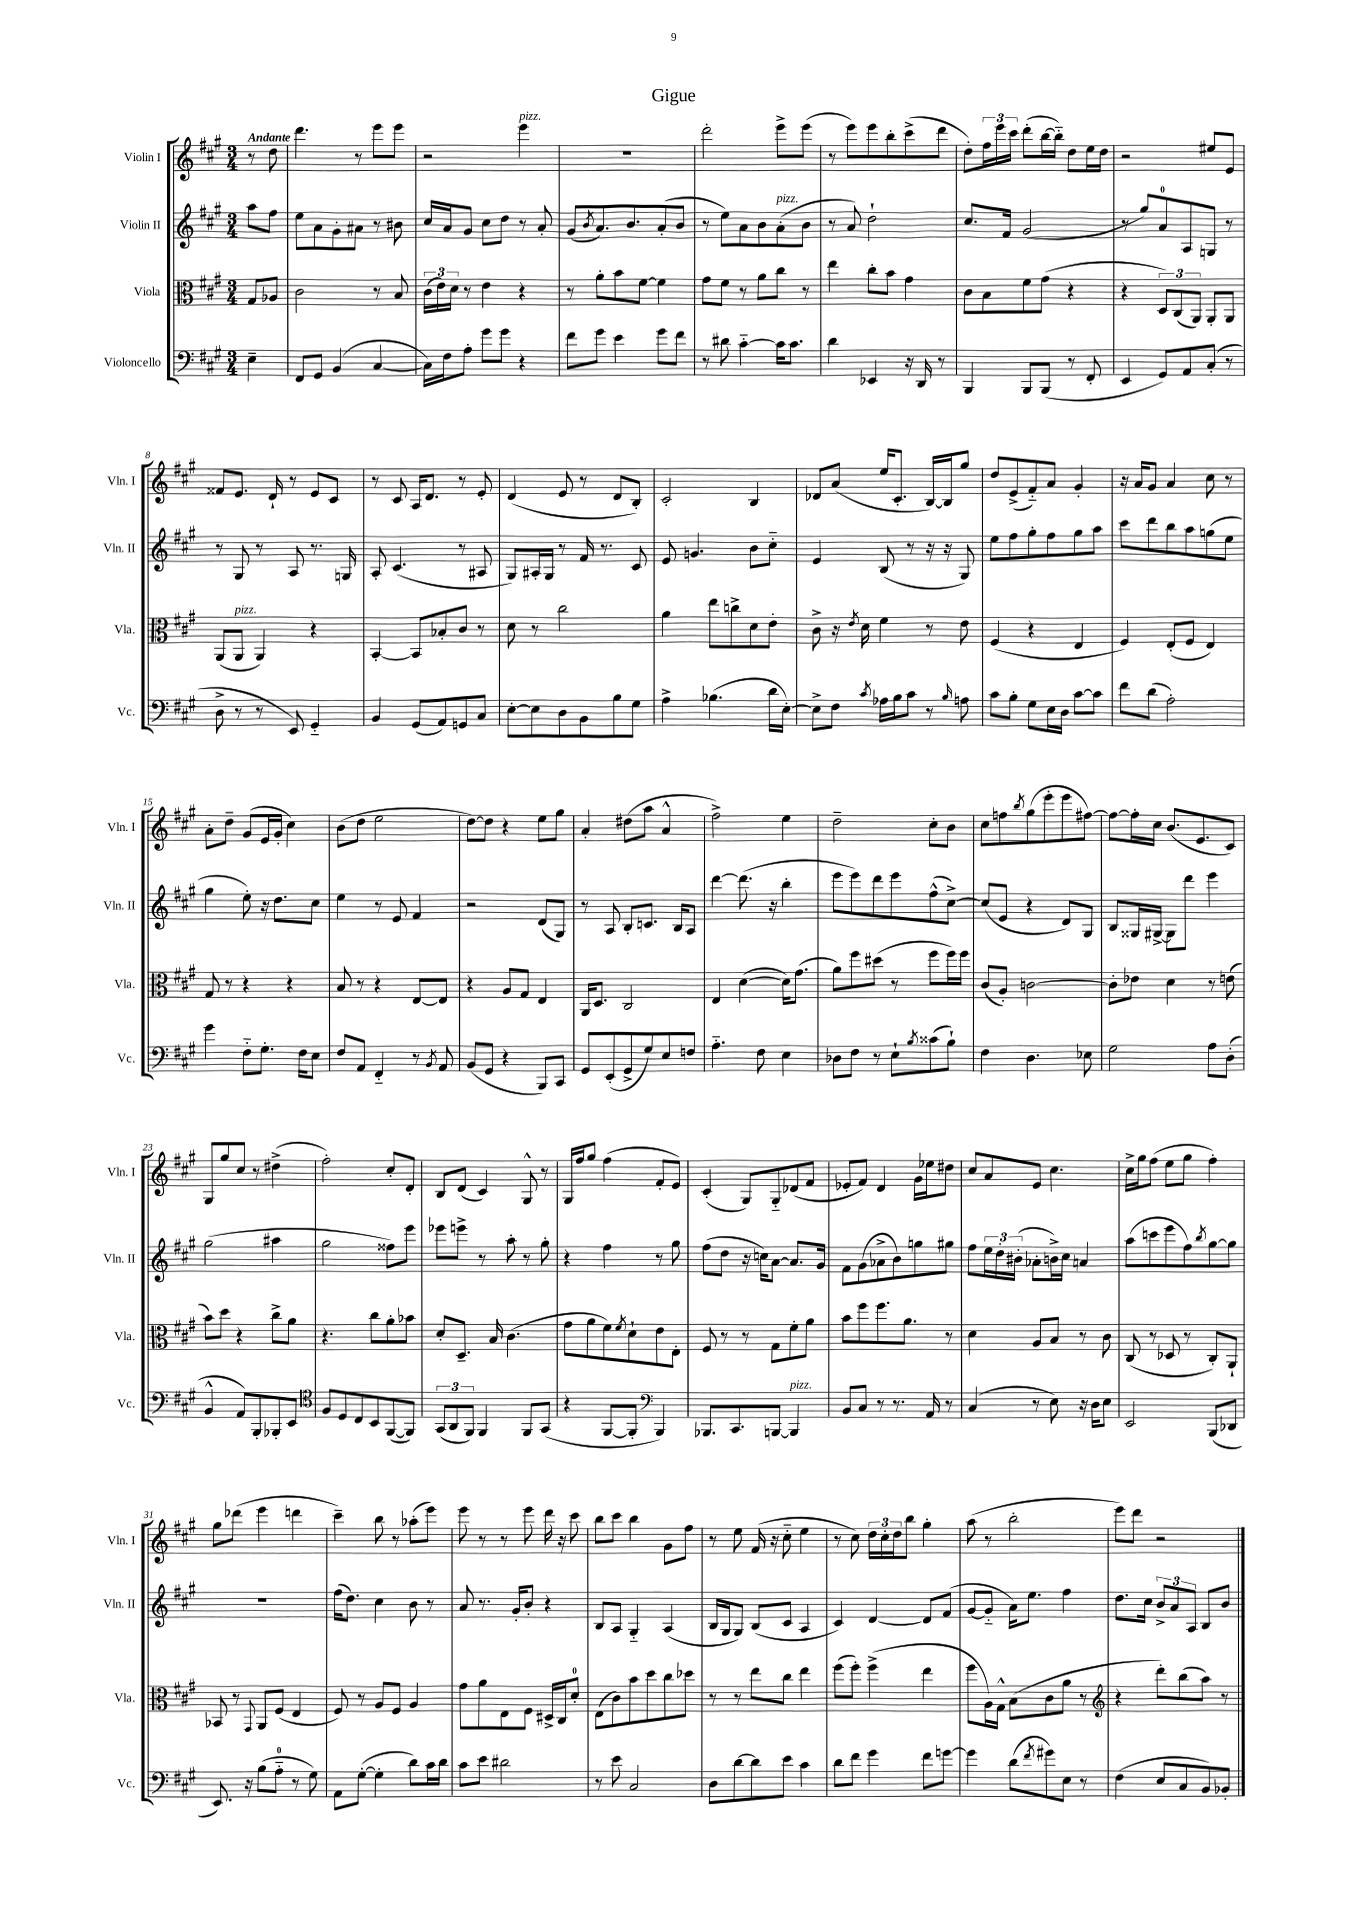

**kern	**kern	**kern	**kern
*staff4	*staff3	*staff2	*staff1
*clefF4	*clefC3	*clefG2	*clefG2
*k[f#c#g#]	*k[f#c#g#]	*k[f#c#g#]	*k[f#c#g#]
*M3/4	*M3/4	*M3/4	*M3/4
4E~\	8G#/L	8aa\L	8r
.	8A-/J	8ff#\J	8dd\
=	=	=	=
8FF#/L	2c#\	8ee\L	4.ddd\
8GG#/J	.	8a\	.
(4BB/	.	8g#'\	.
.	.	8a#\J	8r
[4C#/	8r	8r	8eee\L
.	8B/	8b#\	8eee\J
=	=	=	=
16C#\]LL)	(24c#\LL	16cc#/LL	2r
.	24e\)	.	.
16F#\J	.	16a/J	.
.	24d\JJ	.	.
8A'\J	8r	8g#/J	.
8g#\L	4e\	8cc#\L	.
8g#\J	.	8dd\J	.
4r	4r	8r	4eee\
.	.	8a'/	.
=	=	=	=
8f#\L	8r	(8g#/L	2.r
.	.	8qb/	.
8g#\J	8a'\L	8.a/)	.
4e\	8b\	.	.
.	.	8.b/	.
.	[8f#\J	.	.
8g#\L	4f#\]	(8a'/	.
8f#\J	.	8b/J	.
=	=	=	=
8r	8g#\L	8r	2ddd'\
8d#\	8f#\J	8ee\L)	.
[4c#'~\	8r	8a\	.
.	8a\L	8b\	.
16c#\]LK	8cc#\J	(8a'\	8eee^\L
8.c#\J	.	.	.
.	8r	8b\J	(8eee\J
=	=	=	=
4d\	4ee\	8r	8r
.	.	8a/)	8eee\L)
4EE-/	8cc#'\L	2dd`\	8eee\
.	8b\J	.	8bb'\
16r	4g#\	.	(8ccc#^\
16DD/	.	.	.
8r	.	.	8ddd\J
=	=	=	=
4BBB/	8c#\L	8.cc#/L	8dd'\L)
.	8B\	.	24ff#\L
.	.	.	24eee\
.	.	16f#/Jk	.
.	.	.	24ccc#\JJ
8BBB/L	8f#\	(2g#/	(8ddd'\L
(8BBB/J	(8g#\J	.	[16bb\L
.	.	.	16bb'~\]JJ)
8r	4r	.	8dd\L
8FF#'/	.	.	16ee\L
.	.	.	16dd\JJ
=	=	=	=
4EE/	4r	8r	2r
.	.	8gg#/L)	.
8GG#/L)	12D/L)	8a/	.
.	(12C#/	.	.
8AA/	.	8A/	.
.	12AA/J)	.	.
(8C#'/J	8AA'/L	8G/J	8ee#/L
8r	8AA/J	8r	8e/J
=	=	=	=
8D^\	(8AA/L	8r	8f##/L
8r	8AA/J	8G#/	8.e/J
8r	4AA/)	8r	.
.	.	.	16d`/
8EE/)	.	8A/	8r
4GG#'~/	4r	8.r	8e/L
.	.	.	8c#/J
.	.	16G/	.
=	=	=	=
4BB/	[4BB'/	8A'/	8r
.	.	(4.c#/	8c#/
(8GG#/L	8BB/]L	.	16A/LK
.	.	.	8.d/J
8AA/)	8B-'/	.	.
8GG/	8c#/J	8r	8r
8C#/J	8r	8A#/	8e'/
=	=	=	=
[8E'\L	8d\	8G#/L)	(4d/
8E\]	8r	16A#'/L	.
.	.	16G#/JJ	.
8D\	2cc#\	8r	8e/
8BB\	.	16f#/	8r
.	.	8.r	.
8B\	.	.	8d/L
8G#\J	.	8c#/	8B'/J)
=	=	=	=
4A^\	4a\	8e/	2c#'/
.	.	4.g/	.
(4.B-\	8ee\L	.	.
.	8cc^\	.	.
.	8d\	8b\L	4B/
16d\LL	8e'\J	8cc#'~\J	.
[16E'\JJ)	.	.	.
=	=	=	=
8E^\]L	8c#^\	4e/	8d-/L
8F#\J	16r	.	(8a/J
.	8qe/	.	.
.	16d\	.	.
8qc#/	.	.	.
16A-\LL	4f#\	(8B/	16ee/LK
16B\J	.	.	8.c#'/J
8c#\J	.	8r	.
8r	8r	16r	[16B/LL)
.	.	16r	16B/]J
16qqB/	.	.	.
8A\	8e\	8G#/)	8gg#/J
=	=	=	=
8c#\L	(4F#/	8ee\L	8dd/L
8B'\J	.	8ff#\	(8e^/
8G#\L	4r	8gg#'\	8f#'~/)
16E\L	.	8ff#\	8a/J
16D\JJ	.	.	.
[8c#\L	4E/	8gg#\	4g#'/
8c#\]J	.	8aa\J	.
=	=	=	=
8f#\L	4F#/)	8ccc#\L	16r
.	.	.	16a/LK
(8d\J	.	8ddd\	8g#/J
2A'\)	(8E'/L	8bb\	4a/
.	8F#/J	8aa\	.
.	4E/)	(8gg\	8cc#\
.	.	8ee\J	8r
=	=	=	=
4g#\	8G#/	4gg#\	8a'\L
.	8r	.	8dd~\J
8F#'~\L	4r	8ee'\)	(8g#/L
8.G#'\J	.	16r	16e/L
.	.	8.dd\L	16g#'/JJ
.	4r	.	4cc#\)
16F#\LK	.	.	.
8E\J	.	8cc#\J	.
=	=	=	=
8F#/L	8B/	4ee\	(8b\L
8AA/J	8r	.	8dd\J
4FF#'~/	4r	8r	2ee\
.	.	8e/	.
8r	[8E/L	4f#/	.
8qBB/	.	.	.
8AA/	8E/]J	.	.
=	=	=	=
(8BB/L	4r	2r	[8dd\L)
8GG#/J	.	.	8dd\]J
4r	8A/L	.	4r
.	8G#/J	.	.
8BBB/L)	4E/	(8d/L	8ee\L
8CC#/J	.	8G#/J)	8gg#\J
=	=	=	=
8GG#/L	16AA/LK	8r	4a'/
.	8.D/J	.	.
(8EE'/	.	8A/	.
8GG#^/	2C#/	8B'/L	(8dd#\L
8G#/)	.	8.c/J	8aa\J
8E/	.	.	4a^^/
.	.	16B/LK	.
8F/J	.	8A/J	.
=	=	=	=
4.A'~\	4E/	[4ddd\	2ff#^\)
.	([4d\	(8.ddd\]	.
8F#\	.	.	.
.	.	16r	.
4E\	16d\]LK)	4bb'\	4ee\
.	(8.g#\J	.	.
=	=	=	=
8D-\L	8a\L)	8eee\L	2dd~\
8F#\J	8ff#\	8eee\)	.
8r	(8dd#\J	8ddd\	.
8E`\L	8r	8eee\	.
8qB/	.	.	.
(8c##\	8ff#\L	(8ff#^^\	8cc#'\L
8B`\J)	16ff#\L)	[8cc#^\J)	8b\J
.	16ff#\JJ	.	.
=	=	=	=
4F#\	(8c#/L	(8cc#/]L	8cc#\L
.	8A'/J)	8e/J	8ff\
.	.	.	8qbb/
4.D\	[2c\	4r	(8gg#\
.	.	.	8eee'\
.	.	8d/L)	8eee\
8E-\	.	8G#/J	[8ff#\J)
=	=	=	=
2G#\	8c'\]L	8B/L	8ff#\_L
.	8e-\J	16G##/L	16ff#'\]L
.	.	[16G#^/JJ	16cc#\JJ
.	4d\	8G#\]L	(8.b/L
.	.	8ddd\J	.
.	.	.	8.e/
8A\L	8r	4eee\	.
(8D'\J	(8e\	.	8c#/J)
=	=	=	=
4BB^^/	8b\L)	(2gg#\	8G#/L
.	8dd\J	.	8gg#/
8AA/L)	4r	.	8cc#/J
8BBB'/	.	.	8r
8BBB-'/	8cc#^\L	4aa#\	(4dd#^\
8EE/J	8a\J	.	.
=	=	=	=
*clefC4	*	*	*
8F#/L	4.r	2gg#\	2ff#'\)
8D/	.	.	.
8C#/	.	.	.
8BB/	8cc#\L	.	.
([8FF#/	8a'\	8ff##\L)	8cc#'/L
8FF#/]J)	8b-\J	8eee\J	8d'/J
=	=	=	=
(12GG#/L	8d'/L	8eee-\L	8B/L
12AA/	.	.	.
.	8.D~/J	8eee^\J	(8d/J
12FF#/J)	.	.	.
4FF#/	.	8r	4c#/)
.	16B/	.	.
.	(4.c#\	8aa'\	.
8FF#/L	.	8r	8G#^^/
(8GG#/J	.	8gg#'\	8r
=	=	=	=
4r	8g#\L	4r	16G#/LL
.	.	.	16ff#/J
.	8a\	.	8gg#/J
[8FF#/L	8f#\)	4ff#\	(4ff#\
.	8qf#/	.	.
8FF#'/]J	8d`\	.	.
*clefF4	*	*	*
4BBB/)	8e\	8r	8f#'/L
.	8E'\J	8gg#\	8e/J)
=	=	=	=
8.BBB-/L	8F#/	(8ff#\L	(4c#'/
.	8r	8dd\J	.
8.CC#/	.	.	.
.	8r	16r	8G#/L)
.	.	16cc\LK)	.
[8BBB/J	8G#\L	[8a\J	8G#'~/
4BBB/]	8f#'\	8.a/]L	(8d-/
.	8a\J	.	8f#/J
.	.	16g#/Jk	.
=	=	=	=
8BB/L	8b\L	8f#\L	8e-'/L
8C#/J	8ff#\	(8g#\	8f#/J)
8r	8.ff#\	8a-^\	4d/
8.r	.	8b\)	.
.	8.a\J	.	.
.	.	8gg\	16g#\LL
16AA/	.	.	16ee-\J
8r	8r	8gg#\J	8dd#\J
=	=	=	=
(4C#/	4d\	8ff#\L	8cc#/L
.	.	24ee\L	8a/
.	.	24dd'\	.
.	.	(24b#'\JJ	.
8r	8A/L	8a-'\L	8e/J
8E\)	8B/J	16b^\L)	4.cc#\
.	.	16cc#\JJ	.
16r	8r	4a/	.
16D\LK	.	.	.
8E\J	8c#\	.	.
=	=	=	=
2EE/	(8C#/	(8aa\L	16cc#^\LL
.	.	.	16gg#\J
.	8r	8ccc\	(8ff#\J
.	8D-/	8eee\	8ee\L
.	8r	8ff#\)	8gg#\J
.	.	8qbb/	.
(8BBB/L	8C#'/L)	[8gg#\	4ff#'\)
8DD-/J	8AA`/J	8gg#\]J	.
=	=	=	=
8.EE/)	8BB-/	2.r	8gg#\L
.	8r	.	(8ddd-\J
16r	.	.	.
.	8qqGG#/	.	.
(8B\L	8AA/L	.	4eee\
8A'~\J	(8F#/J	.	.
8r	4E/	.	4ddd\
8G#\)	.	.	.
=	=	=	=
8AA\L	8F#/)	(16ff#\LK	4ccc#~\)
.	.	8.dd\J)	.
([8G#'\J	8r	.	.
4G#'\]	8A/L	4cc#\	8bb\
.	8F#/J	.	8r
8d\L)	4A/	8b\	(8aa-'\L
16c#\L	.	8r	8eee\J)
16d\JJ	.	.	.
=	=	=	=
8c#\L	8g#\L	8a/	8eee\
8e\J	8a\	8.r	8r
2d#\	8E\	.	8r
.	.	16g#'/LK	.
.	8F#\J	8b'/J	8eee\
.	16D#^/LL	4r	16ddd\
.	16C#/J	.	16r
.	8d'/J	.	8ccc#\
=	=	=	=
8r	(8E\L	8B/L	8bb\L
8e\	8c#\)	8A/J	8ccc#\J
2C#/	8b\	4G#'~/	4bb\
.	8dd\	.	.
.	8cc#\	(4A/	8g#\L
.	8dd-\J	.	8ff#\J
=	=	=	=
8D\L	8r	16B/LL	8r
.	.	16G#/J	.
[8d\	8r	8G#/J)	8ee\
8d\]	8ee\L	(8B/L	(16f#/
.	.	.	16r
8e\J	8cc#\J	8c#/J	8cc#'~\
4c#\	4ee\	4A/	4ee\
=	=	=	=
8d\L	(8ff#\L	4c#/)	8r
8f#\J	8ff#'\J)	.	8cc#\)
4g#\	(4ff#^\	[4d/	24dd\LL
.	.	.	24cc#'\
.	.	.	24dd\J
.	.	.	8bb\J
8f#\L	4ee\	8d/]L	4gg#'\
[8g\J	.	(8f#/J	.
=	=	=	=
4g\]	8ff#\L	[8g#/L	(8aa\
.	16A\L)	8g#'~/]J	8r
.	16G#^^\JJ	.	.
(8d\L	(8B\L	16a\LK)	2bb'\
.	.	8.ee\J	.
8qf#/	.	.	.
8g#\)	8c#\	.	.
8E\J	8a\J	4ff#\	.
8r	8r	.	.
=	=	=	=
*	*clefG2	*	*
(4F#\	4r	8.dd\L	8eee\L)
.	.	.	8ddd\J
.	.	16cc#\Jk	.
8E/L	8ddd'\L)	12b^/L	2r
.	.	12a/	.
8C#/	(8bb\	.	.
.	.	12A/J	.
8BB/)	8aa\J)	8B/L	.
8BB-'/J	8r	8b/J	.
==	==	==	==
*-	*-	*-	*-
